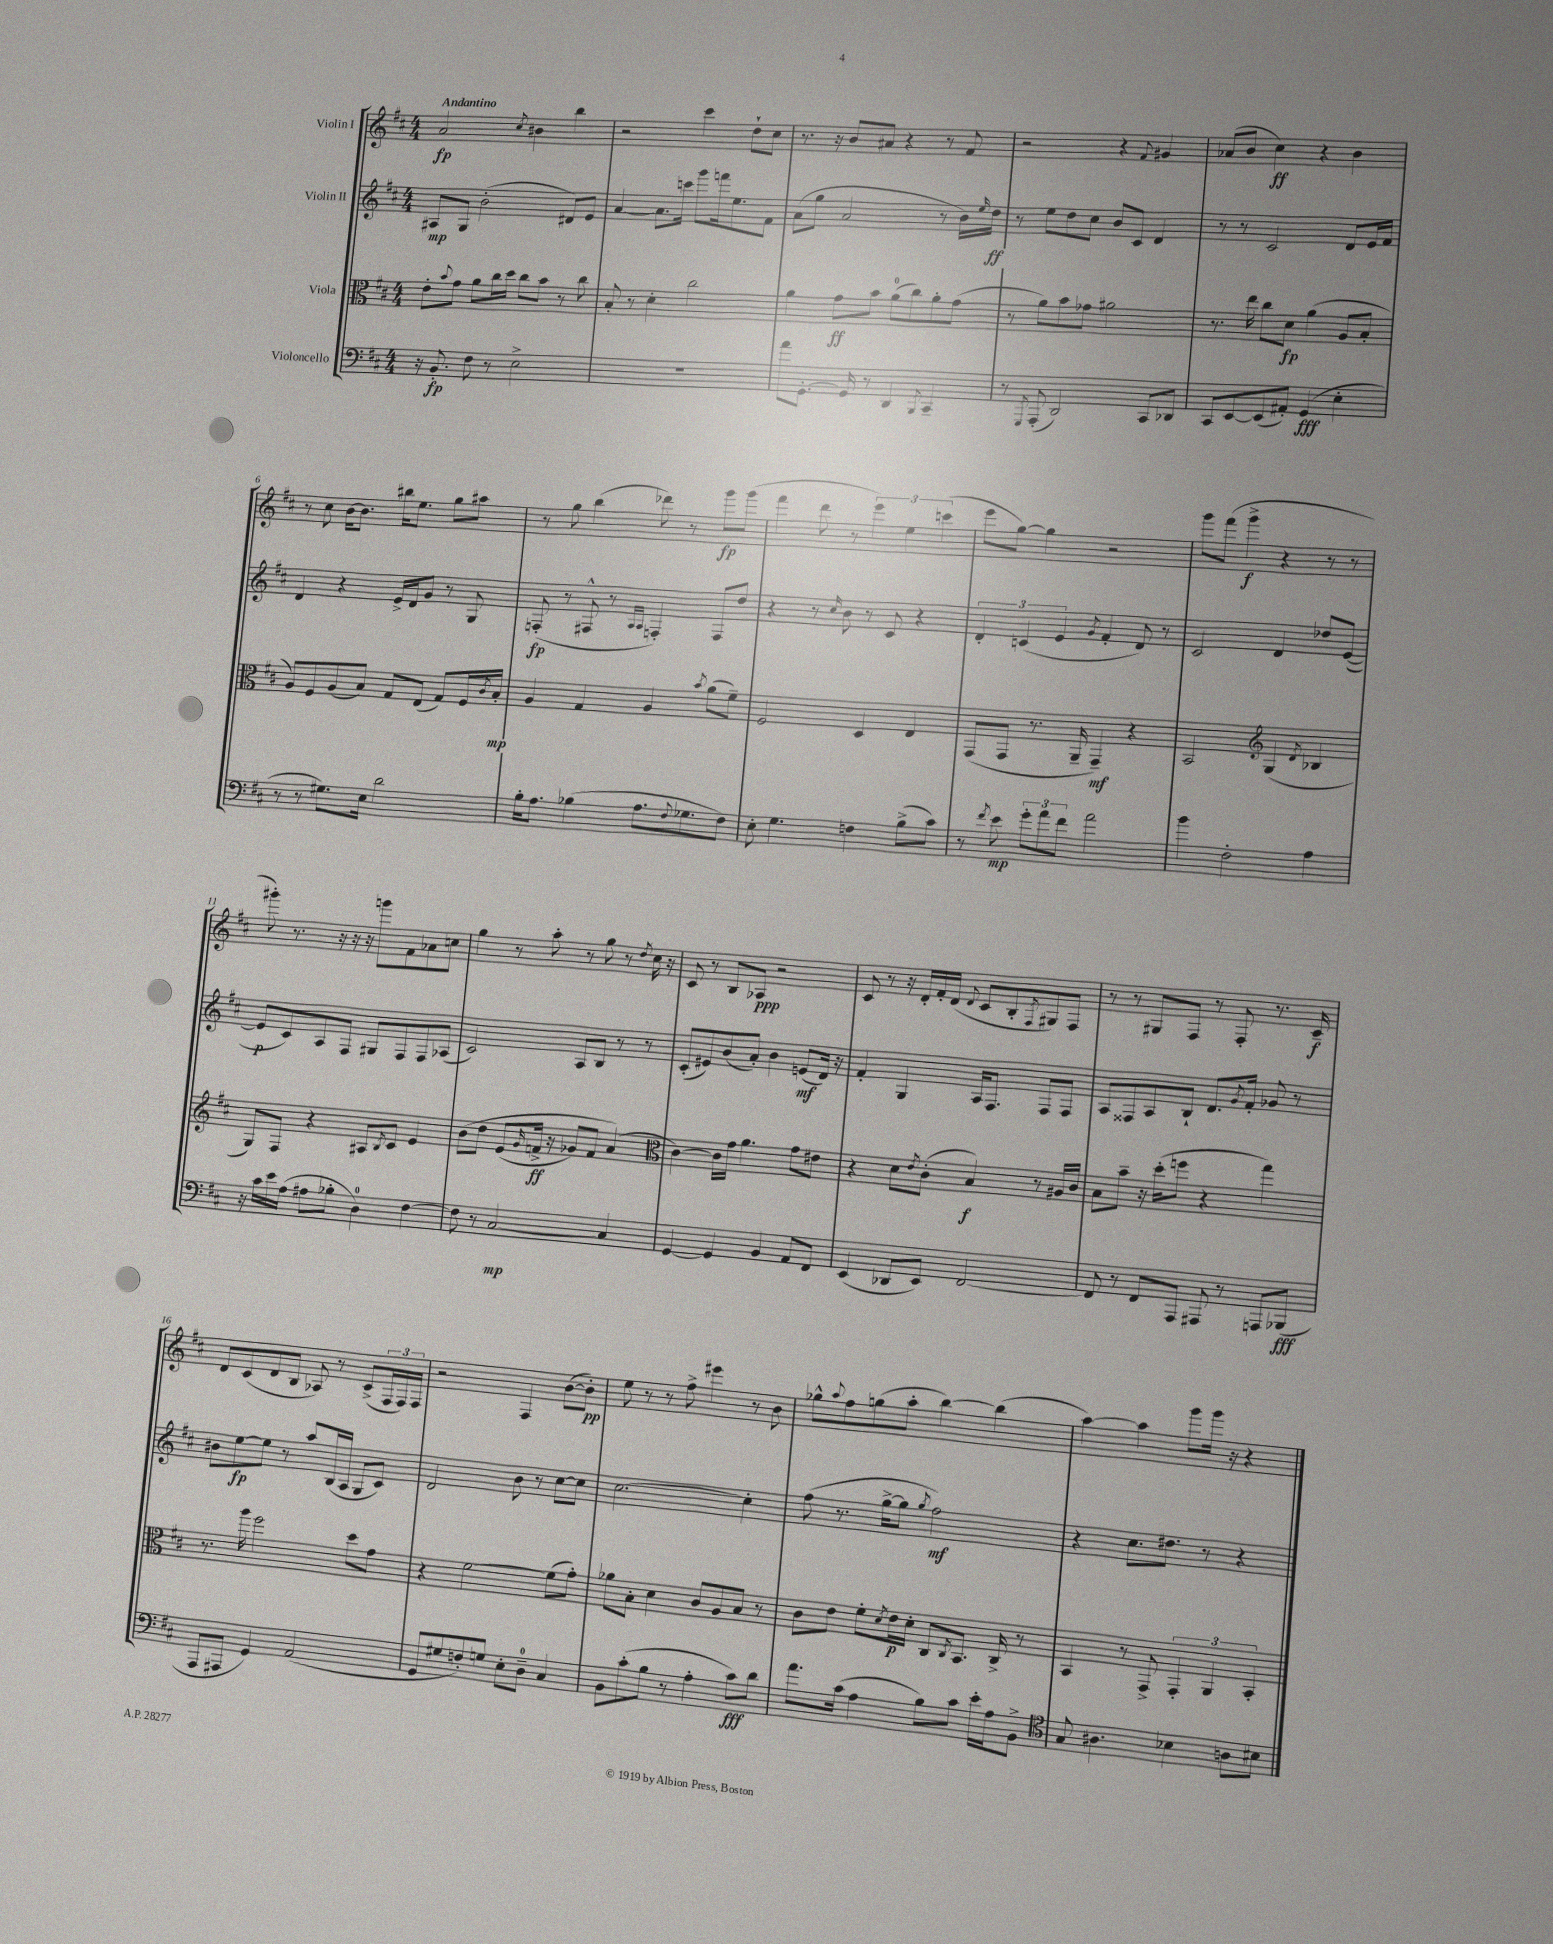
<<
\new StaffGroup <<
\new Staff = "s0" \with { instrumentName = "Violin I" } {
    \clef treble \key d \major \numericTimeSignature \time 4/4 \tempo "Andantino"
    a'2\fp \acciaccatura { cis''8 } bis'4 b''4 |
    r2 cis'''4 d''8-! cis''8 |
    r8. r16 b'8 ais'8 r4 r8 fis'8 |
    r2 r4 \appoggiatura { fis'8 } gis'4 |
    aes'8( b'8 cis''4\ff) r4 b'4 |
    r8 cis''8 b'16~ b'8. bis''16 e''8. g''8 ais''8 |
    r8 g''8 b''4( des'''8) r8 g'''8\fp g'''8( |
    fis'''4 d'''8 r8 \tuplet 3/2 { e'''4) e''4 c'''4( } |
    e'''8 g''8~) g''4 r2 |
    g'''8 fis'''8( g'''4->\f r4 r8 r8 |
    gis'''8-.) r8. r16 r16 r16 g'''8 fis'8 aes'8 c''8 |
    g''4 r8 a''8-. r8 g''8 r8 \acciaccatura { d''8 } cis''16 r16 |
    cis'8 r8 b8 aes8\ppp r2 |
    cis'8 r8 r16 d'16-. fis'16-. d'16( \appoggiatura { d'8 } cis'8 b8-. \acciaccatura { fis8 } gis8) fis8 |
    r8 r8 gis8 fis8 r8 fis8-. r8. cis'16--\f |
    d'8 cis'8( d'8 b8 aes8) r8 cis'8->( \tuplet 3/2 { fis16 fis16) fis16 } |
    r2 fis4 b'8~( b'8-.\pp) |
    e''8 r8 r8 fis''8-> eis'''4 r8 b'8 |
    ges''8-^ \appoggiatura { a''8 } fis''8 g''8( a''8-. b''4~) b''4( |
    a''4~) a''4 g'''8 g'''16 r16 r4 \bar "|." |
}
\new Staff = "s1" \with { instrumentName = "Violin II" } {
    \clef treble \key d \major \numericTimeSignature \time 4/4
    ais8\mp g8 b'2-.( dis'8) e'8 |
    a'4~ a'8. c'''16 g'''8 f'''16 e''8. fis'8 |
    a'8( g''8 a'2 r8 b'16) \grace { e''16 } d''16\ff |
    r8 e''8 d''8 cis''8 b'8 cis'8 d'4 |
    r8 r8 cis'2 d'8 e'16 fis'16 |
    d'4 r4 e'16-> d'16 g'8 r8 g8 |
    f8-.\fp( r8 fis8-^ r8 \grace { a16 a16 } f4-.) f8 d''8 |
    r4 r8 \grace { cis''16 } b'8 r8 cis'8 r4 |
    \tuplet 3/2 { d'4-. c'4( e'4 } \acciaccatura { g'8 } fis'4-. d'8) r8 |
    cis'2 d'4 des''8 e'8~( |
    e'8\p cis'8) a8 fis8 gis8 fis8 fis8 aes8( |
    cis'2) a8 b8 r8 r8 |
    cis'8-.( eis'8) b'8( a'8-.) b'4 e'8\mf( d'16) r16 |
    fis'4-. g4 a16 fis8. fis8 fis8 |
    a8 fisis8 a8 b8-! d'8. \acciaccatura { g'8 } fis'16-. ges'8 r8 |
    bis'8 e''8~\fp e''8 r8 a''8 b16( a16 g8 cis'8) |
    d'2 b'8 r8 cis''8~ cis''8 |
    cis''2.~ cis''4-. |
    fis''8( r8. g''16~-> g''8 \acciaccatura { g''8 } fis''2\mf) |
    r4 cis''8. dis''8. r8 r4 \bar "|." |
}
\new Staff = "s2" \with { instrumentName = "Viola" } {
    \clef alto \key d \major \numericTimeSignature \time 4/4
    e'8-. \appoggiatura { b'8 } g'8 a'8 cis''16 d''16 cis''8 b'8 r8 cis''8 |
    b8-. r8 d'4-. cis''2 |
    a'4 g'8\ff b'8 a'8-0( cis''8) a'8-. g'8( |
    r8 a'8) b'8 ges'8 ais'2 |
    r8. e''16 cis''8 d'8\fp a'4( a8 b8-. |
    a8) fis8 a8( b8) g8 e8( g8) fis16 \acciaccatura { cis'8 } b16-.\mp |
    a4 g4 a4 \acciaccatura { b'8 } a'8( fis'8--) |
    fis2 d4 e4 |
    g,8( g,8 r8. a,16-- g,4--\mf) r4 |
    b,2 \clef treble g4( \acciaccatura { d'8 } bes4 |
    g8) fis8 r4 ais8 \acciaccatura { b8 } cis'8 e'4 |
    b'8\( d''8 e'8( \grace { g'16 } f'16->\ff r16 ges'8) f'8 a'4(\) |
    \clef alto cis'4~) cis'16 g'16 a'4. g'8 eis'8 |
    r4 d'8 \acciaccatura { e'8 } cis'8-.( b4\f) r8 ais16 cis'16 |
    b8 b'8-- r16 d''16-.( f''8 r4 g''4) |
    r8. a''16 fis''2 d''8 g'8 |
    r4 fis'2~ fis'8( g'8-.) |
    aes'8 b8-. d'4 cis'8 a8 b8 r8 |
    cis'8 e'8 fis'8-. \acciaccatura { d'8 } e'16\p d'16-. cis8 \acciaccatura { cis8 } b,8. cis16-> r8 |
    b,4 r8 g,8-> \tuplet 3/2 { g,4-. a,4 b,4-. } \bar "|." |
}
\new Staff = "s3" \with { instrumentName = "Violoncello" } {
    \clef bass \key d \major \numericTimeSignature \time 4/4
    r16 b,8.-.\fp fis8 r8 e2-> |
    R1 |
    a'8 g,8.~-. g,16 r8 d,4 \acciaccatura { b,,8 } cis,4-- |
    r8 \acciaccatura { g,,8 } a,,8-.( d,2) cis,8 des,8 |
    cis,8 e,8~ e,8( ais,8-.) g,4\fff( e4-. |
    r8 r8 gis8.) e16 d'2 |
    b16-. a8. bes4( a8. \appoggiatura { fis8 } ges8. fis8) |
    e8-. g4. f4 b8->( cis'8) |
    r8 \acciaccatura { fis'8 } e'8\mp \tuplet 3/2 { g'8-. a'8 fis'8 } a'2 |
    b'4 fis2-. a4 |
    r16 cis'16 e'16 a16( ais8 bes8-. d4-0) fis4~ |
    fis8 r8 cis2~\mp cis4 |
    g,4~ g,4 b,4 a,8 fis,8 |
    e,4( des,8 e,8) fis,2~ |
    fis,8 r8 fis,8 a,,8 ais,,8 r8 a,,8 bes,,8\fff( |
    a,,8 ais,,8 g,4) a,2( |
    g,8 gis8 f8-.) g8 e8-. d8-0-- cis4 |
    b,8 cis'8-.( b8 r8 a4-. cis'8\fff) d'8 |
    a'8. cis'16( a4 b8) cis'8 e'16-. a16 b,8-> |
    \clef tenor g8 ais4. bes4 a8 bis8 \bar "|." |
}
>>
>>
